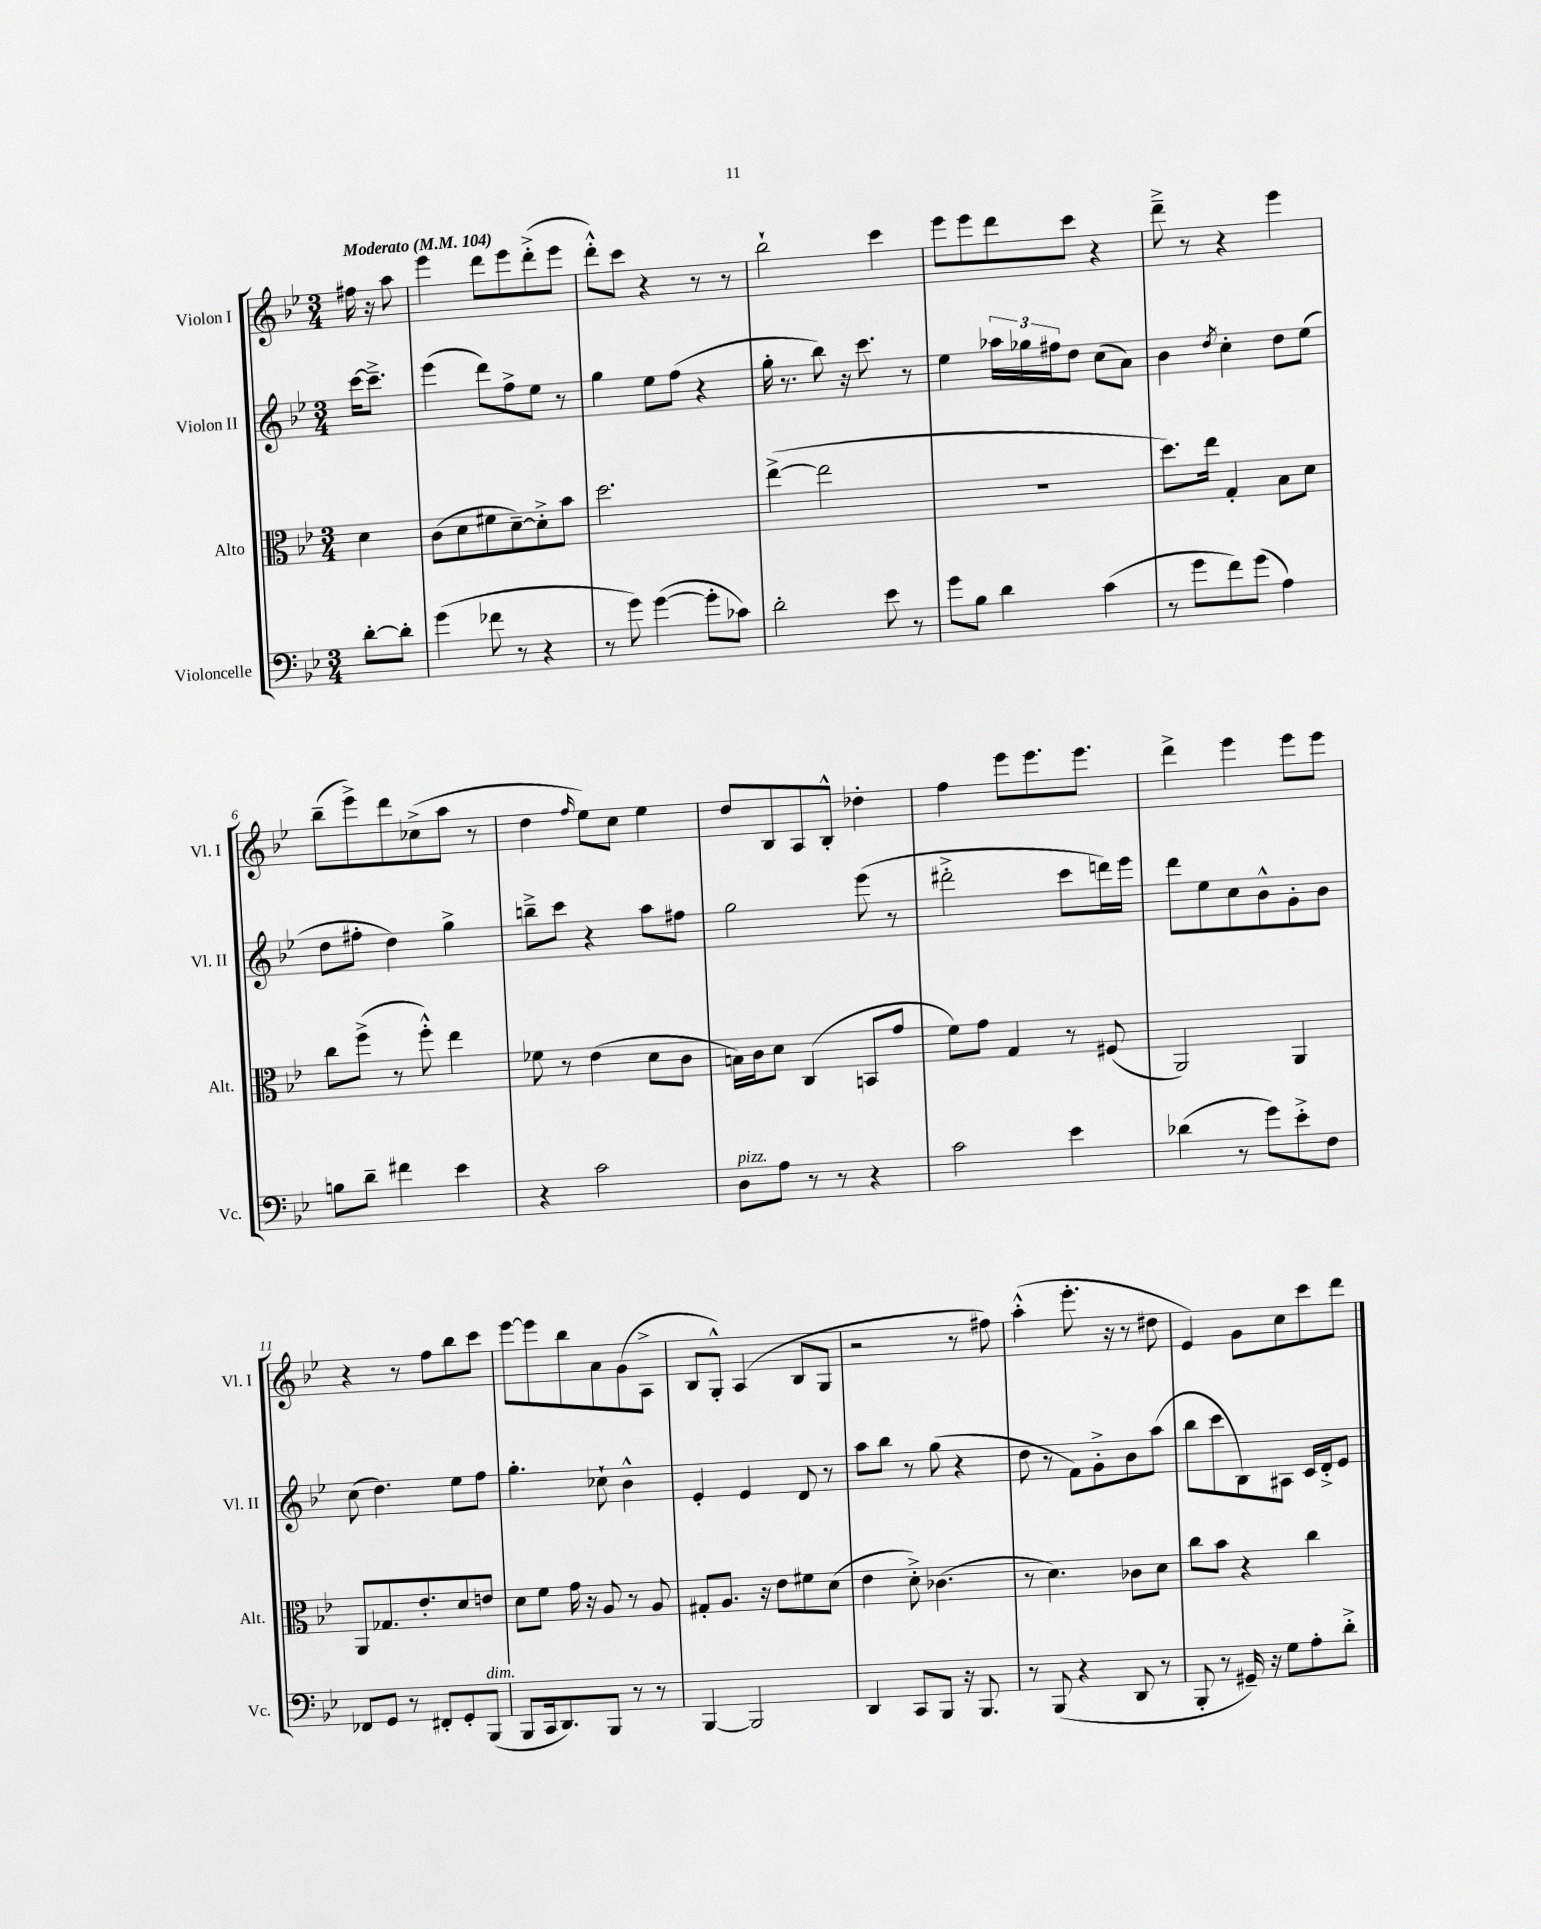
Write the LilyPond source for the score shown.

<<
\new StaffGroup <<
\new Staff = "s0" \with { instrumentName = "Violon I" shortInstrumentName = "Vl. I" } {
    \clef treble \key bes \major \numericTimeSignature \time 3/4 \partial 4 \tempo "Moderato" 4 = 104
    fis''16 r16 a''8 |
    ees'''4 d'''8 ees'''8 d'''8-.->( ees'''8 |
    d'''8-.-^) c'''8 r4 r8 r8 |
    bes''2-! c'''4 |
    ees'''8 ees'''8 d'''8 c'''8 r4 |
    d'''8---> r8 r4 ees'''4 |
    bes''8--( ees'''8->) d'''8 ces''8->( a''8 r8 |
    d''4 \grace { f''16 } ees''8) c''8 ees''4 |
    d''8 bes8 a8 bes8-.-^ des''4-. |
    f''4 ees'''8 ees'''8. ees'''8. |
    d'''4-> ees'''4 ees'''8 ees'''8 |
    r4 r8 f''8 bes''8 c'''8 |
    ees'''8~ ees'''8 bes''8 a'8 g'8( a8-> |
    bes8 g8-.-^) a4( bes8 g8 |
    r2 r8 fis''8) |
    a''4-.-^( ees'''8.-. r16 r8 dis''8 |
    ees'4) g'8 c''8 c'''8 d'''8 \bar "|." |
}
\new Staff = "s1" \with { instrumentName = "Violon II" shortInstrumentName = "Vl. II" } {
    \clef treble \key bes \major \numericTimeSignature \time 3/4 \partial 4
    c'''16~ c'''8.---> |
    ees'''4( d'''8) f''8-> ees''8 r8 |
    g''4 ees''8 f''8( r4 |
    g''16-. r8. bes''8) r16 c'''8. r8 |
    ees''4 \tuplet 3/2 { aes''16 ges''16 fis''16 } d''8 c''8( a'8) |
    bes'4 \acciaccatura { d''8 } c''4-. d''8 ees''8( |
    d''8 fis''8-. d''4) g''4-> |
    b''8---> c'''8 r4 a''8 fis''8 |
    g''2 ees'''8( r8 |
    dis'''2-.-> c'''8 d'''16) ees'''16 |
    d'''8 ees''8 c''8 bes'8-^ g'8-. bes'8 |
    c''8( d''4.) ees''8 f''8 |
    g''4.-. ces''8-! bes'4-^ |
    ees'4-. ees'4 d'8 r8 |
    a''8 bes''8 r8 g''8( r4 |
    d''8 r8 f'8) g'8-.-> bes'8 a''8( |
    bes''8 c'''8 bes8) ais8 c'16 d'16-.-> ees'8 \bar "|." |
}
\new Staff = "s2" \with { instrumentName = "Alto" shortInstrumentName = "Alt." } {
    \clef alto \key bes \major \numericTimeSignature \time 3/4 \partial 4
    d'4 |
    c'8( d'8 fis'8 d'8~--) d'8-.-> bes'8 |
    d''2. |
    ees''4~->( ees''2 |
    R2. |
    d''8.) ees''16 g4-. bes8 d'8 |
    c''8 f''8->( r8 f''8-.-^) ees''4 |
    fes'8 r8 ees'4( d'8 c'8 |
    b16) c'16 d'8 c4( b,8 g'8 |
    f'8) g'8 g4 r8 fis8( |
    a,2) a,4 |
    a,8 ges8. ees'8.-. d'8 e'8 |
    d'8 f'8 g'16 r16 a8 r8 a8 |
    gis8-. a8. r16 ees'8 fis'8 d'8( |
    ees'4 d'8-.->) ces'4.( |
    r8 d'4.) ces'8 d'8 |
    c''8 bes'8 r4 c''4 \bar "|." |
}
\new Staff = "s3" \with { instrumentName = "Violoncelle" shortInstrumentName = "Vc." } {
    \clef bass \key bes \major \numericTimeSignature \time 3/4 \partial 4
    d'8~-. d'8-. |
    g'4( fes'8 r8 r4 |
    r8 g'8) g'4~( g'8-. ces'8) |
    d'2-. ees'8 r8 |
    g'8 bes8 d'4 c'4( |
    r8 g'8 f'8) g'8( a4) |
    b8 d'8-- fis'4 ees'4 |
    r4 c'2 |
    d8^\markup { \italic "pizz." } a8 r8 r8 r4 |
    c'2 ees'4 |
    des'4( r8 g'8) ees'8-.-> f8 |
    fes,8 g,8 r8 fis,8-. g,8-. bes,,8^\markup { \italic "dim." }( |
    bes,,8 c,16 d,8.) bes,,8 r8 r8 |
    bes,,4~ bes,,2 |
    d,4 c,8 bes,,8 r16 bes,,8. |
    r8 bes,,8( r4 d,8 r8 |
    bes,,8-. r8 gis,16--) r16 g8 a8-. d'8-.-> \bar "|." |
}
>>
>>
